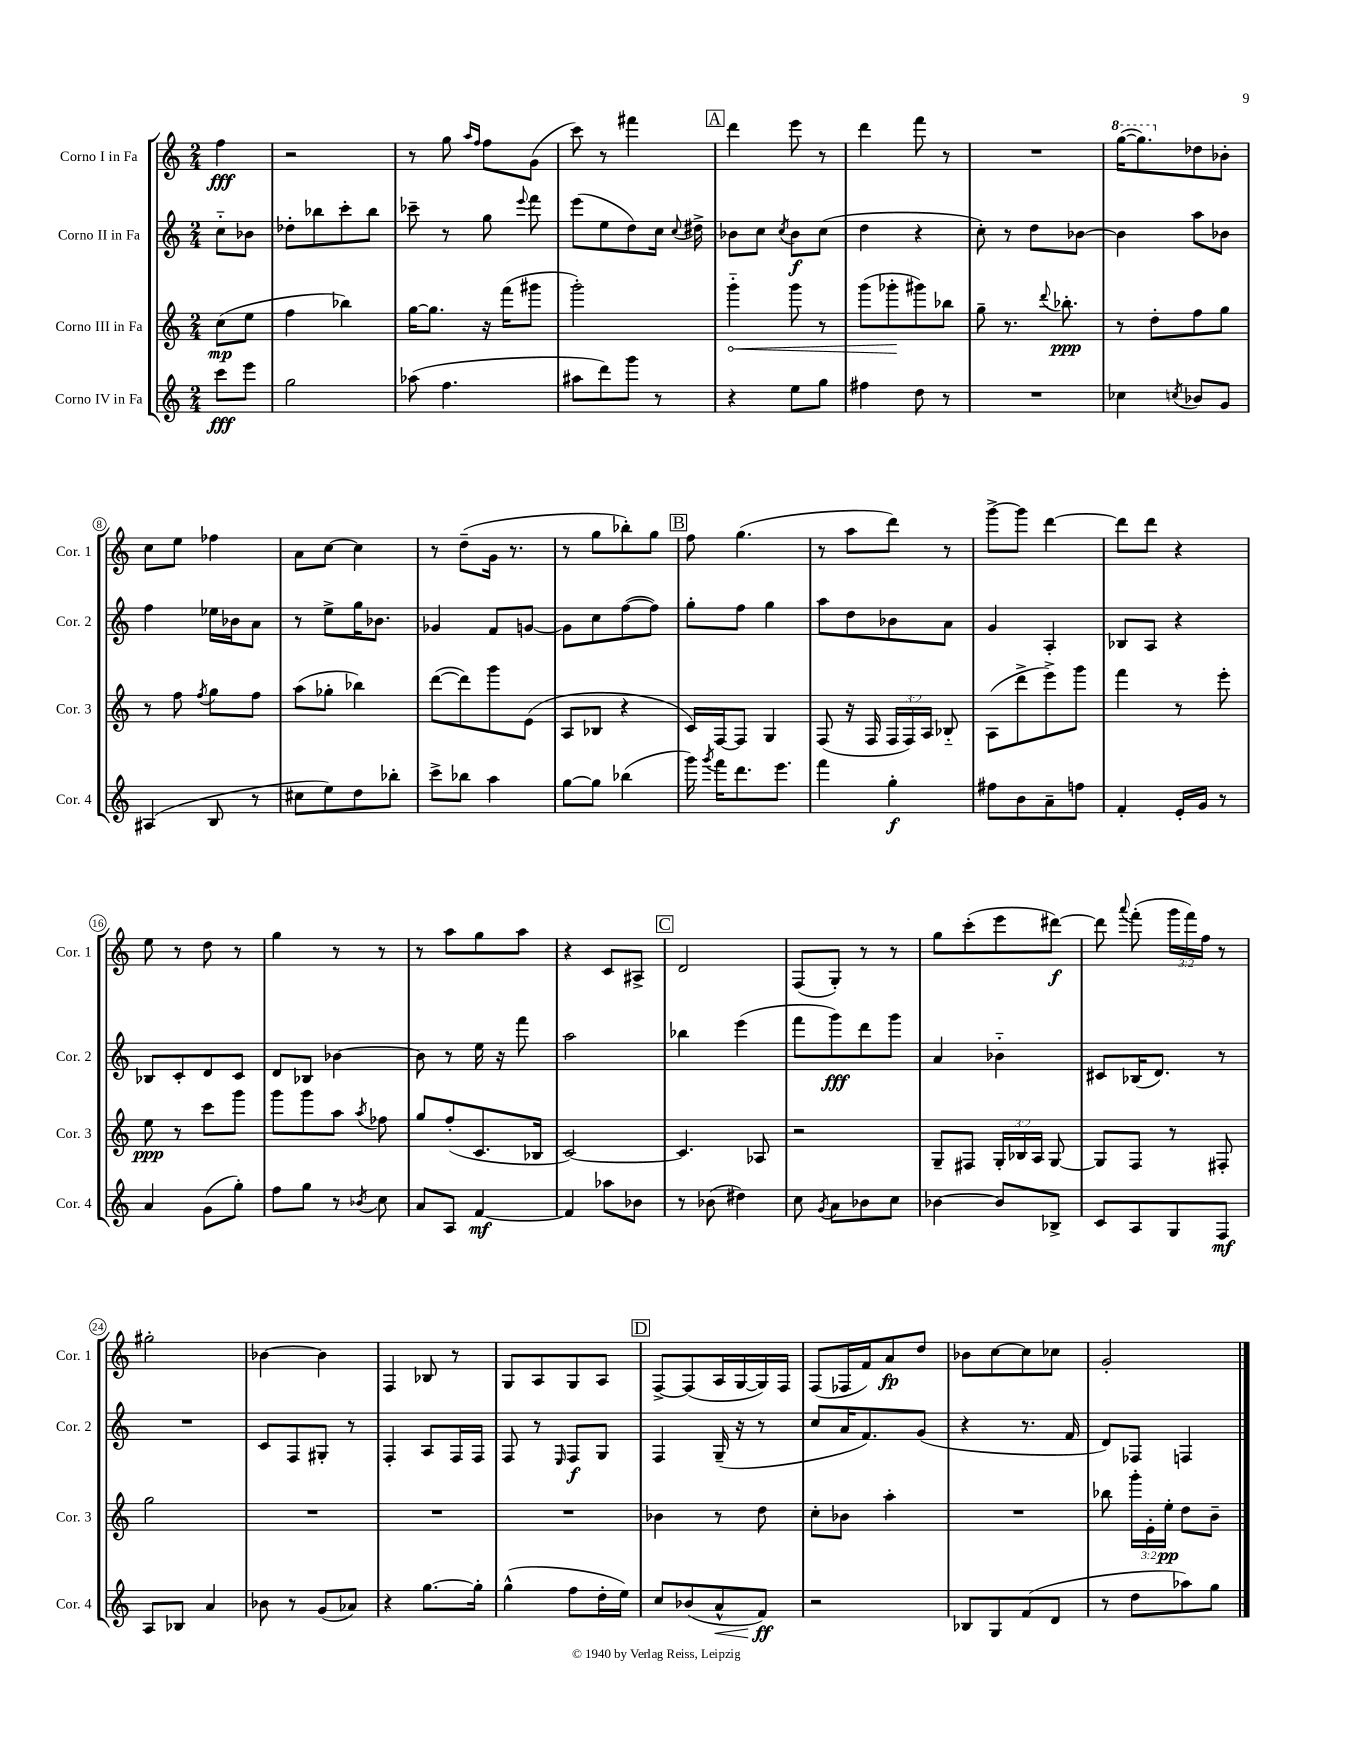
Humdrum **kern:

**kern	**kern	**kern	**kern
*staff4	*staff3	*staff2	*staff1
*clefG2	*clefG2	*clefG2	*clefG2
*k[]	*k[]	*k[]	*k[]
*M2/4	*M2/4	*M2/4	*M2/4
8ccc	(8cc	8cc'~	4ff
8eee	8ee	8b-	.
=	=	=	=
2gg	4ff	8dd-'	2r
.	.	8bb-	.
.	4bb-)	8ccc'	.
.	.	8bb-	.
=	=	=	=
(8aa-	[16gg	8ccc-~	8r
.	8.gg]	.	.
4.ff	.	8r	8gg
.	.	.	16qqaa
.	.	.	16qqff
.	16r	8gg	8ff
.	(16fff	.	.
.	.	8qqeee	.
.	8ggg#	8fff	(8g
=	=	=	=
8aa#	2ggg')	(8eee	8ccc)
8ddd)	.	8ee	8r
8ggg	.	8dd)	4fff#
8r	.	16cc	.
.	.	8qqcc	.
.	.	16dd#^	.
=	=	=	=
4r	4ggg'~	8b-	4ddd
.	.	8cc	.
.	.	8qcc	.
8ee	8ggg	8b-	8eee
8gg	8r	(8cc	8r
=	=	=	=
4ff#	(8ggg	4dd	4ddd
.	8ggg-'	.	.
8dd	8ggg#)	4r	8fff
8r	8bb-	.	8r
=	=	=	=
2r	8gg~	8cc')	2r
.	8.r	8r	.
.	.	8dd	.
.	8qqddd	.	.
.	8.bb-'	.	.
.	.	[8b-	.
=	=	=	=
4cc-	8r	4b-]	([16ggg
.	.	.	8.ggg])
.	8dd'	.	.
8qcc	.	.	.
8b-	8ff	8aa	8dd-
8g	8gg	8b-	8b-'
=	=	=	=
(4A#	8r	4ff	8cc
.	8ff	.	8ee
.	8qff	.	.
8B	8gg	16ee-	4ff-
.	.	16b-	.
8r	8ff	8a	.
=	=	=	=
8cc#	(8aa	8r	8a
8ee)	8gg-'	8ee^	[8cc
8dd	4bb-)	16gg	4cc]
.	.	8.b-	.
8bb-'	.	.	.
=	=	=	=
8ccc^	([8ddd	4g-	8r
8bb-	8ddd])	.	(8dd~
4aa	8ggg	8f	16g
.	.	.	8.r
.	(8e	[8g	.
=	=	=	=
[8gg	8A	8g]	8r
8gg]	8B-	8cc	8gg
(4bb-	4r	([8ff	8bb-')
.	.	8ff])	8gg
=	=	=	=
16ggg)	16c)	8gg'	8ff
8qggg	.	.	.
16fff	[16F	.	.
8.ddd	8F]	8ff	(4.gg
.	4G	4gg	.
8.eee	.	.	.
=	=	=	=
4fff	(8F	8aa	8r
.	16r	8dd	8aa
.	16F	.	.
4gg'	24F	8b-	8ddd)
.	24F)	.	.
.	24A	.	.
.	8B-'~	8a	8r
=	=	=	=
8ff#	(8A	4g	[8ggg^
8b	8ddd^	.	8ggg]
8a~	8eee^)	4A'	[4ddd
8ff	8ggg	.	.
=	=	=	=
4f'	4fff	8B-	8ddd]
.	.	8A	8ddd
16e'	8r	4r	4r
16g	.	.	.
8r	8eee'	.	.
=	=	=	=
4a	8ee	8B-	8ee
.	8r	8c'	8r
(8g	8ccc	8d	8dd
8gg')	8ggg	8c	8r
=	=	=	=
8ff	8ggg	8d	4gg
8gg	8ggg	8B-	.
8r	8aa	[4b-	8r
8qb-	8qaa	.	.
8cc	8ff-	.	8r
=	=	=	=
8a	8gg	8b-]	8r
8A	(8ff'	8r	8aa
[4f	8.c	16ee	8gg
.	.	16r	.
.	.	8fff	8aa
.	16B-	.	.
=	=	=	=
4f]	[2c)	2aa	4r
8aa-	.	.	8c
8b-	.	.	8A#^
=	=	=	=
8r	4.c]	4bb-	2d
(8b-	.	.	.
4dd#)	.	(4eee	.
.	8A-	.	.
=	=	=	=
8cc	2r	8fff	(8F
8qg	.	.	.
8a	.	8ggg)	8G')
8b-	.	8ddd	8r
8cc	.	8ggg	8r
=	=	=	=
[4b-	8G~	4a	8gg
.	8F#	.	(8ccc'
8b-]	24G'	4b-'~	8eee
.	24B-	.	.
.	24A	.	.
8B-^	[8G	.	[8ddd#)
=	=	=	=
8c	8G]	8c#	8ddd#]
.	.	.	8qqaaa
8A	8F	(16B-	(8fff'
.	.	8.d)	.
8G	8r	.	24ggg
.	.	.	24fff)
.	.	.	24ff
8F	8F#'	8r	8r
=	=	=	=
8A	2gg	2r	2gg#'
8B-	.	.	.
4a	.	.	.
=	=	=	=
8b-	2r	8c	[4b-
8r	.	8F	.
(8g	.	8G#'	4b-]
8a-)	.	8r	.
=	=	=	=
4r	2r	4F'	4F
[8.gg	.	8A	8B-
.	.	16F	8r
16gg']	.	16F	.
=	=	=	=
(4gg^^	2r	8F	8G
.	.	8r	8A
.	.	16qqE	.
8ff	.	8F	8G
16dd'	.	8G	8A
16ee)	.	.	.
=	=	=	=
8cc	4b-	4F	[8F^
(8b-	.	.	(8F]
8a^^	8r	(16G~	16A
.	.	16r	[16G
8f)	8dd	8r	16G])
.	.	.	16F
=	=	=	=
2r	8cc'	8cc	(8F
.	8b-	16a	16F-
.	.	8.f)	16f)
.	4aa'	.	8a
.	.	(8g	8dd
=	=	=	=
8B-	2r	4r	8b-
8G	.	.	[8cc
(8f	.	8.r	8cc]
8d	.	.	8cc-
.	.	16f	.
=	=	=	=
8r	8bb-	8d)	2g'
8dd	24ggg'	8F-	.
.	24e'	.	.
.	24ee'	.	.
8aa-)	8dd	4F	.
8gg	8b~	.	.
==	==	==	==
*-	*-	*-	*-
